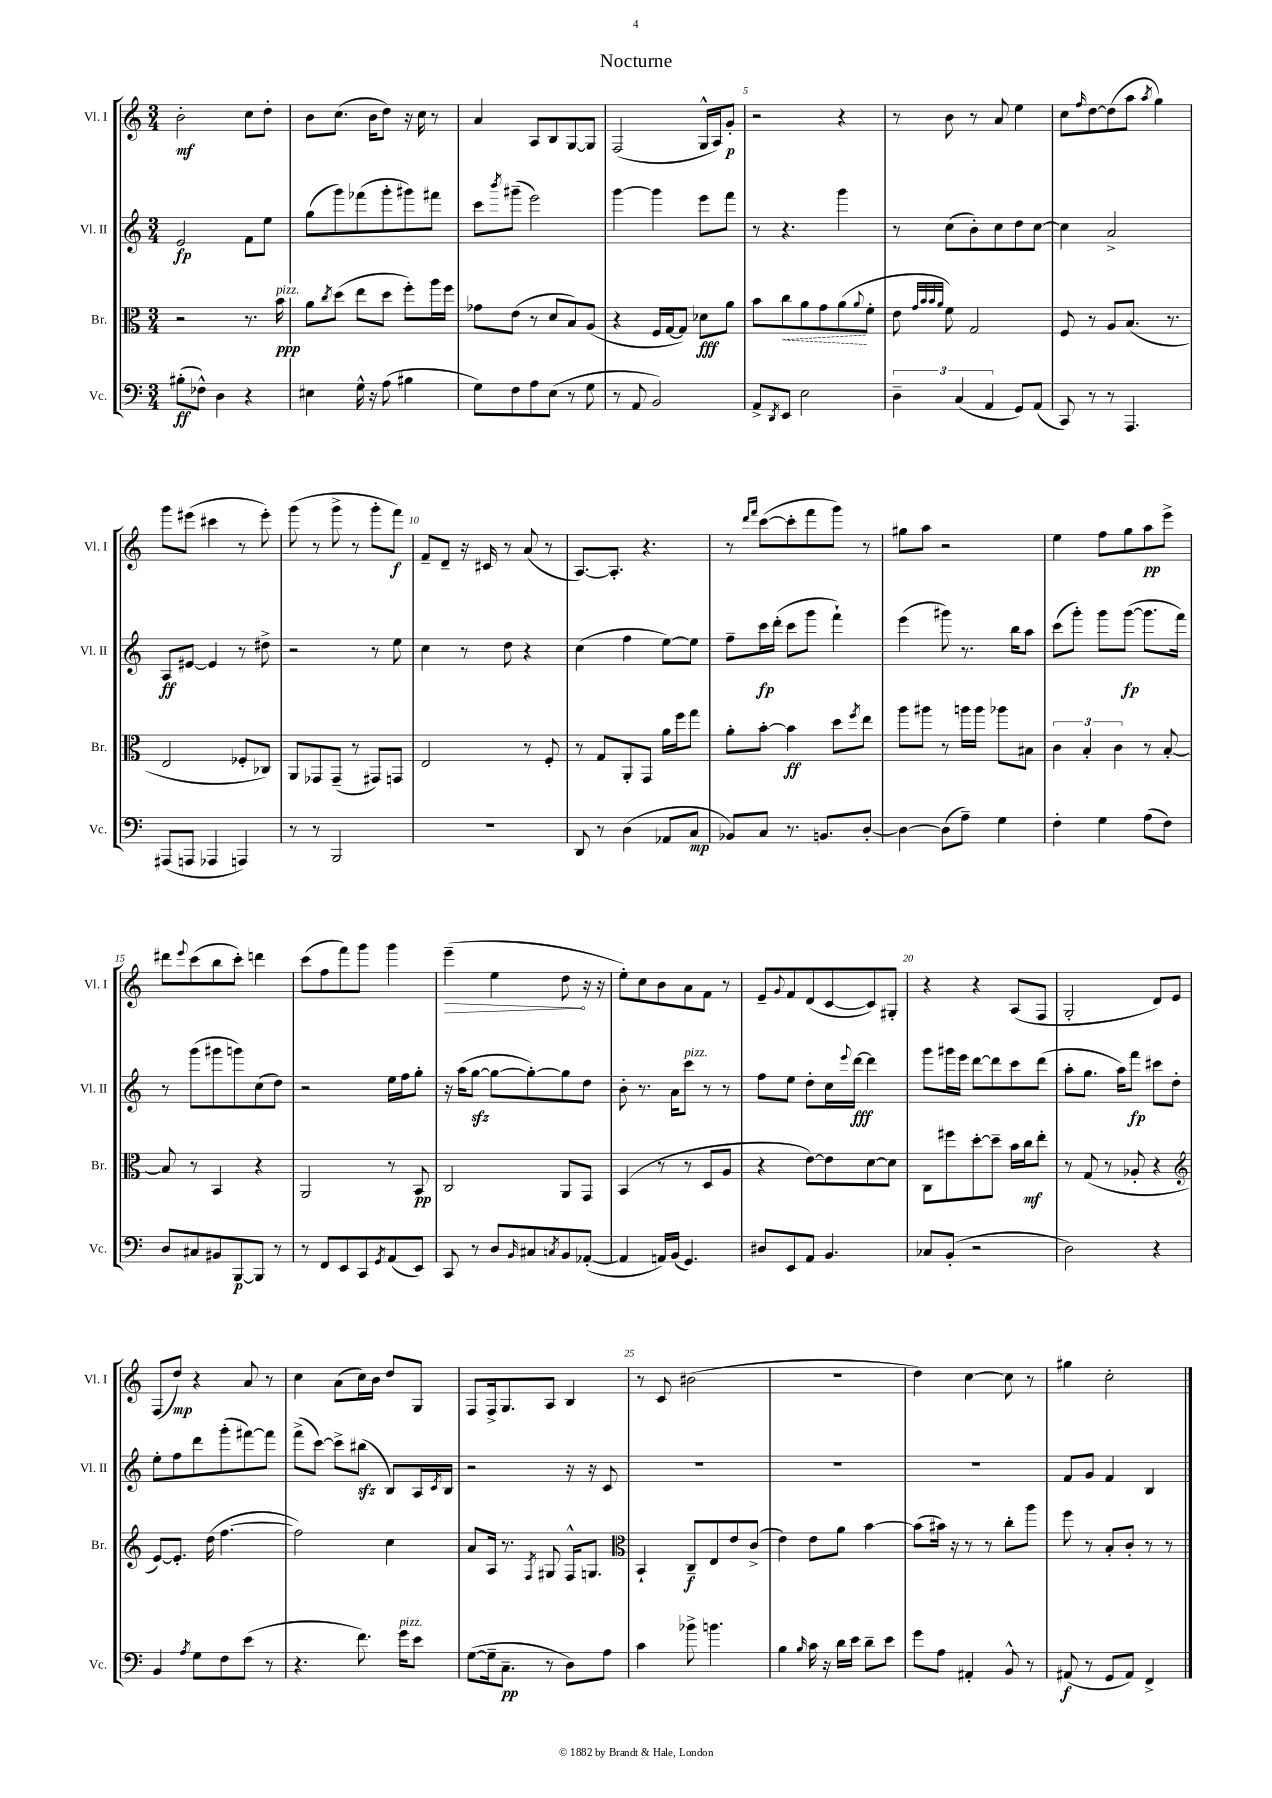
\header { title = "Nocturne" }
<<
\new StaffGroup <<
\new Staff = "s0" \with { instrumentName = "Vl. I" shortInstrumentName = "Vl. I" } {
    \clef treble \key c \major \numericTimeSignature \time 3/4
    b'2-.\mf c''8 d''8-. |
    b'8 c''8.( b'16 d''8) r16 c''16 r8 |
    a'4 a8 b8 g8~ g8 |
    f2( g16-^ a16) g'8-.\p |
    r2 r4 |
    r8 b'8 r8 a'8 e''4 |
    c''8 \grace { f''16 } d''8~ d''8( a''8 \acciaccatura { a''8 } g''4) |
    g'''8 eis'''8( cis'''4 r8 eis'''8-.) |
    g'''8( r8 g'''8-> r8 g'''8-. f'''8\f) |
    f'8-- d'8-- r16 cis'16 r8 a'8( r8 |
    a8.~) a8.-. r4. |
    r8 \grace { d'''16 f'''16 } c'''8~( c'''8-. f'''8 g'''8) r8 |
    gis''8 a''8 r2 |
    e''4 f''8 g''8 a''8\pp e'''8-> |
    dis'''8 \appoggiatura { e'''8 } c'''8( b''8 c'''8-.) d'''4 |
    c'''8( f''8 f'''8) g'''8 g'''4 |
    \once \override Hairpin.circled-tip = ##t e'''4--\>( e''4 d''8\! r16 r16 |
    e''8-.) c''8 b'8 a'8 f'8 r8 |
    e'8-- \appoggiatura { g'8 } f'8 d'8( c'8~ c'8) gis8-. |
    r4 r4 a8( f8 |
    g2-. d'8) e'8 |
    f8( d''8\mp) r4 a'8 r8 |
    c''4 a'8( c''16) b'16 d''8 g8 |
    f8 f16-> g8. a8 b4 |
    r8 c'8 bis'2( |
    R2. |
    d''4) c''4~ c''8 r8 |
    gis''4 c''2-. \bar "|." |
}
\new Staff = "s1" \with { instrumentName = "Vl. II" shortInstrumentName = "Vl. II" } {
    \clef treble \key c \major \numericTimeSignature \time 3/4
    e'2\fp f'8 e''8 |
    g''8( g'''8) fes'''8( g'''8-. gis'''8) fis'''8 |
    c'''8 \acciaccatura { b'''8 } gis'''8--( e'''2) |
    g'''4~ g'''4 e'''8 f'''8 |
    r8 r4. g'''4 |
    r8 c''8( b'8-.) c''8 d''8 c''8~ |
    c''4 a'2-> |
    a8\ff eis'8~ eis'4 r8 dis''8-> |
    r2 r8 e''8 |
    c''4 r8 d''8 r4 |
    c''4( f''4 e''8~) e''8 |
    f''8-- c'''16\fp d'''16-.( c'''8 g'''8 f'''4-!) |
    e'''4( gis'''8) r8. b''16 a''8 |
    c'''8( g'''8-.) g'''8 g'''8~\fp( g'''8. f'''16) |
    r8 g'''8( gis'''8 g'''8) c''8( d''8) |
    r2 e''16 f''16 g''8-. |
    r16 a''16( g''8~\sfz g''8~ g''8~-.) g''8 d''8 |
    b'8-. r8. a'16 c'''8^\markup { \italic "pizz." } r8 r8 |
    f''8 e''8 d''8-. c''16 \appoggiatura { e'''8 } d'''16~\fff d'''4 |
    g'''8 gis'''16 e'''16 d'''8~ d'''8 c'''8 d'''8( |
    a''8-. g''8. a''16) f'''8\fp cis'''8 d''8-. |
    e''8-. f''8 d'''8 g'''8-.( fis'''8~) fis'''8 |
    f'''8->( c'''8~) c'''8-> bis''8\sfz( b8) a16 \acciaccatura { c'8 } b16 |
    r2 r16 r16 c'8 |
    R2. |
    R2. |
    R2. |
    f'8 g'8 f'4 b4 \bar "|." |
}
\new Staff = "s2" \with { instrumentName = "Br." shortInstrumentName = "Br." } {
    \clef alto \key c \major \numericTimeSignature \time 3/4
    r2 r8. b'16\ppp^\markup { \italic "pizz." } |
    a'8 \acciaccatura { c''8 } d''8( e''8 d''8 f''8-.) a''16 f''16 |
    ges'8 e'8( r8 d'8 b8) a8( |
    r4 f16 g16~ g8) des'8\fff a'8 |
    b'8 \once \override Hairpin.style = #'dashed-line c''8\< a'8 g'8 a'8\!( \appoggiatura { a'8 } f'8-. |
    e'8 \grace { g'32 b'32 b'32 a'32 } f'8) g2 |
    f8 r8 a8 b8.( r8. |
    e2 fes8-. ces8) |
    a,8 ges,8 ges,8--( r8 gis,8) g,8 |
    e2 r8 f8-. |
    r8 g8 a,8-. g,8 a'16 f''16 g''8 |
    a'8-. b'8~-. b'4\ff d''8 \acciaccatura { f''8 } e''8 |
    a''8 ais''8 r8 a''16 a''16 aes''8 bis8 |
    \tuplet 3/2 { c'4 b4-. c'4 } r8 b8~-. |
    b8 r8 b,4 r4 |
    a,2 r8 b,8\pp |
    c2 a,8 g,8 |
    b,4( r8 r8 d8 a8 |
    r4 e'8~) e'8 d'8~ d'8 |
    c8 fis''8 d''8~-. d''8-- b'16 c''16\mf e''8-. |
    r8 g8( r8 aes8-. r4 |
    \clef treble e'8~) e'8.-. d''16( f''4.~ |
    f''2) c''4 |
    a'8 a16 r8. \acciaccatura { f8 } gis8 f16-^ g8. |
    \clef alto b,4-! c8--\f e8 e'8 c'8->( |
    e'4) e'8 a'8 b'4~ |
    b'8( bis'16) r16 r8 r8 c''8-. a''8 |
    f''8 r8 b8-. c'8-. r8 r8 \bar "|." |
}
\new Staff = "s3" \with { instrumentName = "Vc." shortInstrumentName = "Vc." } {
    \clef bass \key c \major \numericTimeSignature \time 3/4
    bis8-.\ff( fes8-^) d4 r4 |
    eis4 g16-^ r16 a8( bis4 |
    g8) f8 a8 e8( r8 g8 |
    r8 a,8 b,2) |
    a,8-> \acciaccatura { d,8 } e,8 e2 |
    \tuplet 3/2 { d4-- c4( a,4 } g,8) a,8( |
    c,8) r8 r8 a,,4. |
    ais,,8( a,,8 aes,,4 a,,4) |
    r8 r8 b,,2 |
    R2. |
    d,8 r8 d4( aes,8 c8\mp |
    bes,8) c8 r8. b,8. d8~-. |
    d4~ d8( a8--) g4 |
    f4-. g4 a8( f8) |
    d8 cis8 bis,8 b,,8~\p b,,8 r8 |
    r8 f,8 e,8 c,8 \acciaccatura { g,8 } a,8( e,8) |
    c,8 r8 d8 \grace { b,16 } cis8 \acciaccatura { c8 } b,8 aes,8~-.( |
    aes,4 a,16) b,16( g,4.) |
    dis8 e,8 a,8 b,4. |
    ces8 b,8-.( r2 |
    d2) r4 |
    b,4 \acciaccatura { a8 } g8 f8 e'8( r8 |
    r4. f'8.) g'16^\markup { \italic "pizz." } e'8 |
    g8~( g16-- c8.--\pp r8 d8) a8 |
    c'4 bes'8-> b'4. |
    b4 \grace { b16 } c'16 r16 d'16 e'16 d'8-- e'8 |
    g'8 a8 ais,4-. b,8-^ r8 |
    ais,8\f( r8 g,8 ais,8) f,4-> \bar "|." |
}
>>
>>
\layout { \context { \Score \override BarNumber.break-visibility = ##(#f #t #t) barNumberVisibility = #(every-nth-bar-number-visible 5) } }
